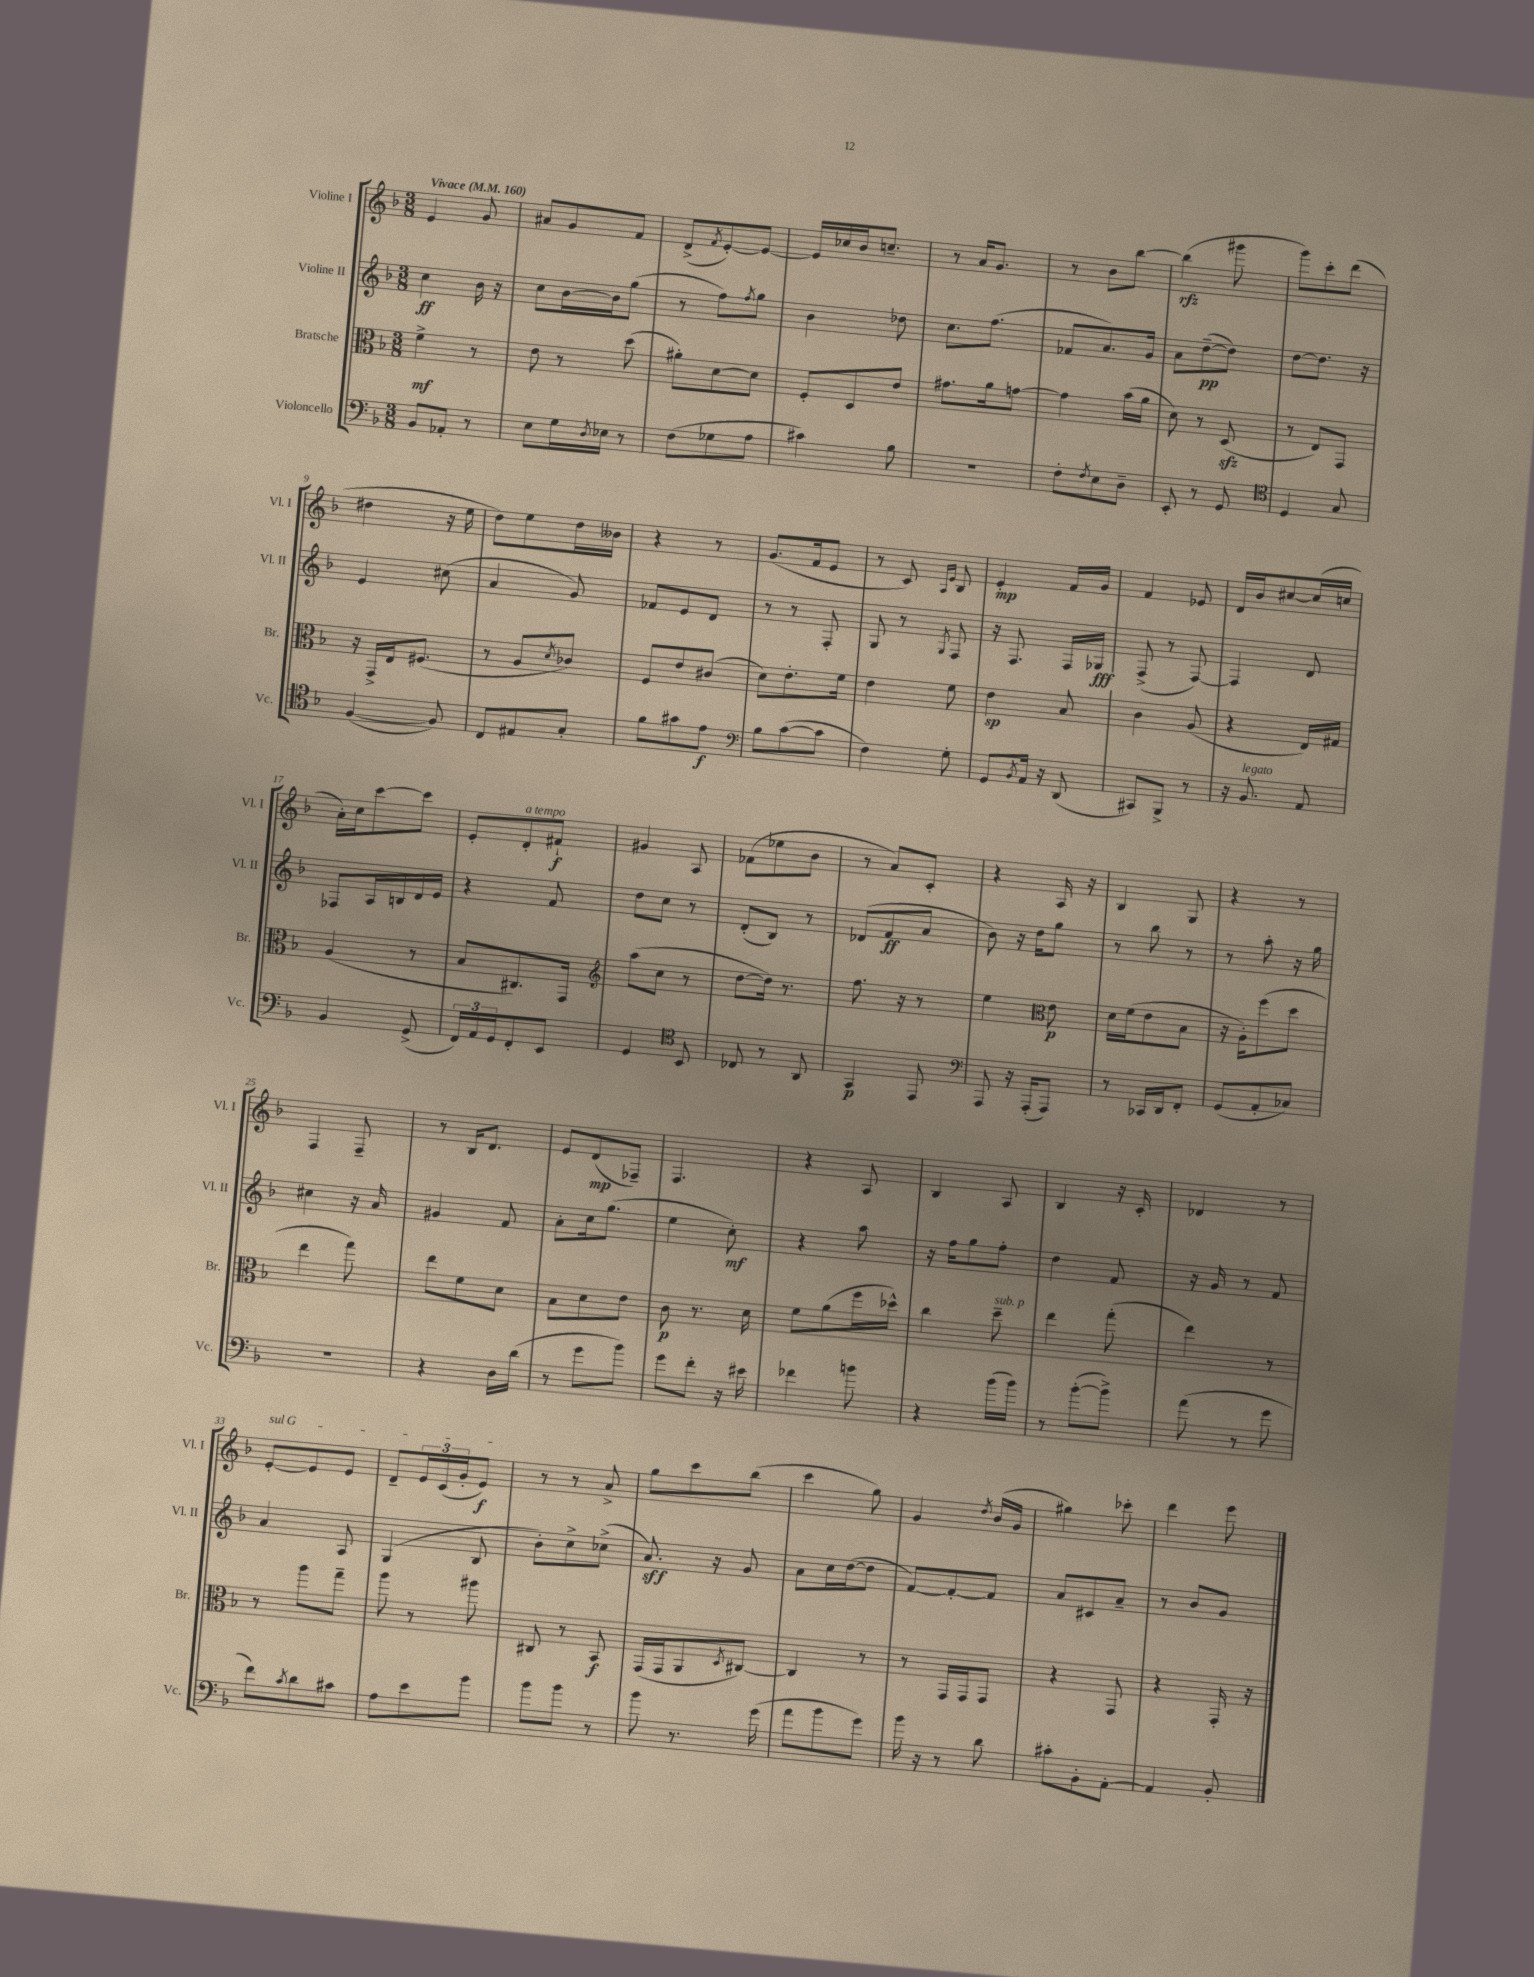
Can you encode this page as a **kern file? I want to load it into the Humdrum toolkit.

**kern	**kern	**kern	**kern
*staff4	*staff3	*staff2	*staff1
*clefF4	*clefC3	*clefG2	*clefG2
*k[b-]	*k[b-]	*k[b-]	*k[b-]
*M3/8	*M3/8	*M3/8	*M3/8
*MM160	*MM160	*MM160	*MM160
8BB-	4f^	4cc	4e
8AA-'	.	.	.
8r	8r	16b-	8g
.	.	16r	.
=	=	=	=
8E	8e	8cc	8a#
16G	8r	[16b-	8g
8qD	.	.	.
16E-	.	16b-]	.
8r	(8dd	(8gg	8f
=	=	=	=
(8F	8a#')	8r	(8d^
.	.	.	8qf
8G-	[8d	8ff)	[8e')
.	.	8qff	.
8A	8d]	8gg	8e_
=	=	=	=
4c#)	8F'	4b-	16e]
.	.	.	16cc-
.	8D	.	16b-
.	.	.	8.cc~
8B-	8e	8dd-	.
=	=	=	=
4.r	8.g#	8.cc	8r
.	.	.	16a
.	16a	(8.ff	8.g
.	[8g	.	.
=	=	=	=
8F'	4g]	8f-	8r
8qF	.	.	.
8E	.	8.a)	8b-
8D~	(16b-	.	[8bb-
.	16a	16g	.
=	=	=	=
8EE'	8d)	8a	(4bb-]
8r	8r	([8dd~	.
8GG	(8D	8dd])	8ggg#
=	=	=	=
*clefC4	*	*	*
4D	8r	[8dd	8ggg)
.	8E)	8.dd]	8ccc'
8G	8GG	.	(8ddd
.	.	16r	.
=	=	=	=
([4F	16r	4e	4dd#
.	16GG^	.	.
.	16E	.	.
.	(8.F#	.	.
8F])	.	(8cc#	16r
.	.	.	16ee
=	=	=	=
8C	8r	4a	8dd)
8E#	8A	.	8ee
.	8qd	.	.
8G'	8c-)	8g)	16dd
.	.	.	16b--
=	=	=	=
8f	8F	8f-	4r
8g#	8e	8e	.
8e	(8c#	8d	8r
=	=	=	=
*clefF4	*	*	*
8B-	8d)	8r	(8.g
([8c	8.e'	8r	.
.	.	.	16f
8c]	.	8F'	8e
.	16f	.	.
=	=	=	=
4F)	4e	8G	8r
.	.	8r	8c)
.	.	.	16qqA
.	.	8qG	16qqe
8G'	8f	8F	8B-
=	=	=	=
8GG	4e	16r	4e'
.	.	8.F	.
8qBB-	.	.	.
16AA	.	.	.
16r	.	.	.
(8DD	8B-	16F	16f
.	.	16G-	16g
=	=	=	=
8CC#)	4c	(8F^	4f
8BBB-^	.	8r	.
8r	(8A	[8F)	8e-
=	=	=	=
16r	4r	4F]	16d
8.BB-	.	.	16b-
.	.	.	[8cc#
8AA	16E)	8d	(16cc#]
.	16G#	.	16cc
=	=	=	=
4BB-	(4A	8F-	16a')
.	.	.	16cc
.	.	16A	[8ccc
.	.	16B	.
(8GG^	8r	16d	8ccc]
.	.	16e	.
=	=	=	=
24FF)	8B-	4r	8e'
24AA	.	.	.
24GG	.	.	.
8FF'	8.C#)	.	8d'
8EE	.	8f	8f#`
.	16GG	.	.
=	=	=	=
*	*clefG2	*	*
4GG	(8aa	8dd	4g#
.	8cc	8cc	.
*clefC4	*	*	*
8BB-	8r	8r	8A
=	=	=	=
8C-	[8dd	(8d'	(8f-
8r	16dd])	8B-)	8ee-
.	8.r	.	.
8AA	.	8r	8b-
=	=	=	=
4GG	8.ff	(8d-	8r
.	.	8f	8a)
.	16r	.	.
8EE	8r	8a	8c'
=	=	=	=
*clefF4	*	*	*
8AAA	4ee	8b-)	4r
16r	.	16r	.
(16AAA'	.	16dd	.
*	*clefC3	*	*
8AAA)	8e	8gg	16A
.	.	.	16r
=	=	=	=
8r	16d	8r	4B-
.	(16f	.	.
16CC-	8e	8bb-	.
16DD	.	.	.
8FF'	8B-	8r	8G
=	=	=	=
(8GG	16r	8r	4r
.	16A')	.	.
8AA'	(8ff	8aa'	.
8C-)	8dd	16r	8r
.	.	16gg	.
=	=	=	=
4.r	4ee	4cc#	4F
.	8gg)	16r	8F~
.	.	16a	.
=	=	=	=
4r	8ee	4g#	8r
.	8f	.	16B-
.	.	.	8.d
16D	8d	8f	.
(16d	.	.	.
=	=	=	=
8r	8B-	8a'	8e
8g	8d	16cc	(8d
.	.	(8.gg	.
8b-)	8e	.	8F-~)
=	=	=	=
8g	8c	4ee	4.F
8f'	8.r	.	.
16r	.	8cc')	.
16e#	16d	.	.
=	=	=	=
4f-	8f	4r	4r
.	(8a	.	.
8b	16ff	8aa	8A
.	16dd-^^)	.	.
=	=	=	=
4r	4cc	16r	4B-
.	.	16ff	.
.	.	8gg	.
(16b-	8dd~	8ff'	8A
16b-)	.	.	.
=	=	=	=
8r	4ee	4dd	4B-
([8b-'	.	.	.
8b-^])	(8gg'	8f	16r
.	.	.	16c'
=	=	=	=
(8a	4ee)	16r	4d-
.	.	16g	.
8r	.	8r	.
8g	8r	8f	8r
=	=	=	=
8f)	8r	4a	[8e'
8qc	.	.	.
8d	8aa	.	8e]
8c#	8gg~	8A	8e
=	=	=	=
8A	8aa	(4G	8d~
8e	8r	.	24e
.	.	.	(24c
.	.	.	24g'
8b-	8aa#	8B-	8e)
=	=	=	=
8b-	8C#	8b-')	8r
8b-	8r	8cc^	8r
8r	8BB-	(8cc-^	8a^
=	=	=	=
8b-	(16GG	8.a)	8gg
.	16GG	.	.
8.r	8AA	.	8ccc
.	.	16r	.
.	8qD	.	.
.	[8C#)	8g	(8bb-
(16g	.	.	.
=	=	=	=
8a	4C#]	8a	4ccc
8b-	.	16cc	.
.	.	([16dd	.
8g)	8r	8dd]	8gg)
=	=	=	=
16b-	8r	[8f)	4g
16r	.	.	.
8r	16GG	8f'_	.
.	16GG	.	.
.	.	.	8qdd
8d	8GG	8f]	(16b-
.	.	.	16g
=	=	=	=
8c#'	4r	8a	4gg#)
8BB-'	.	8c#	.
[8AA'	8GG	8a~	8ccc-'
=	=	=	=
4AA]	4r	8r	4ddd
.	.	8b-	.
8BB-'	16GG'	8g	8eee
.	16r	.	.
==	==	==	==
*-	*-	*-	*-
